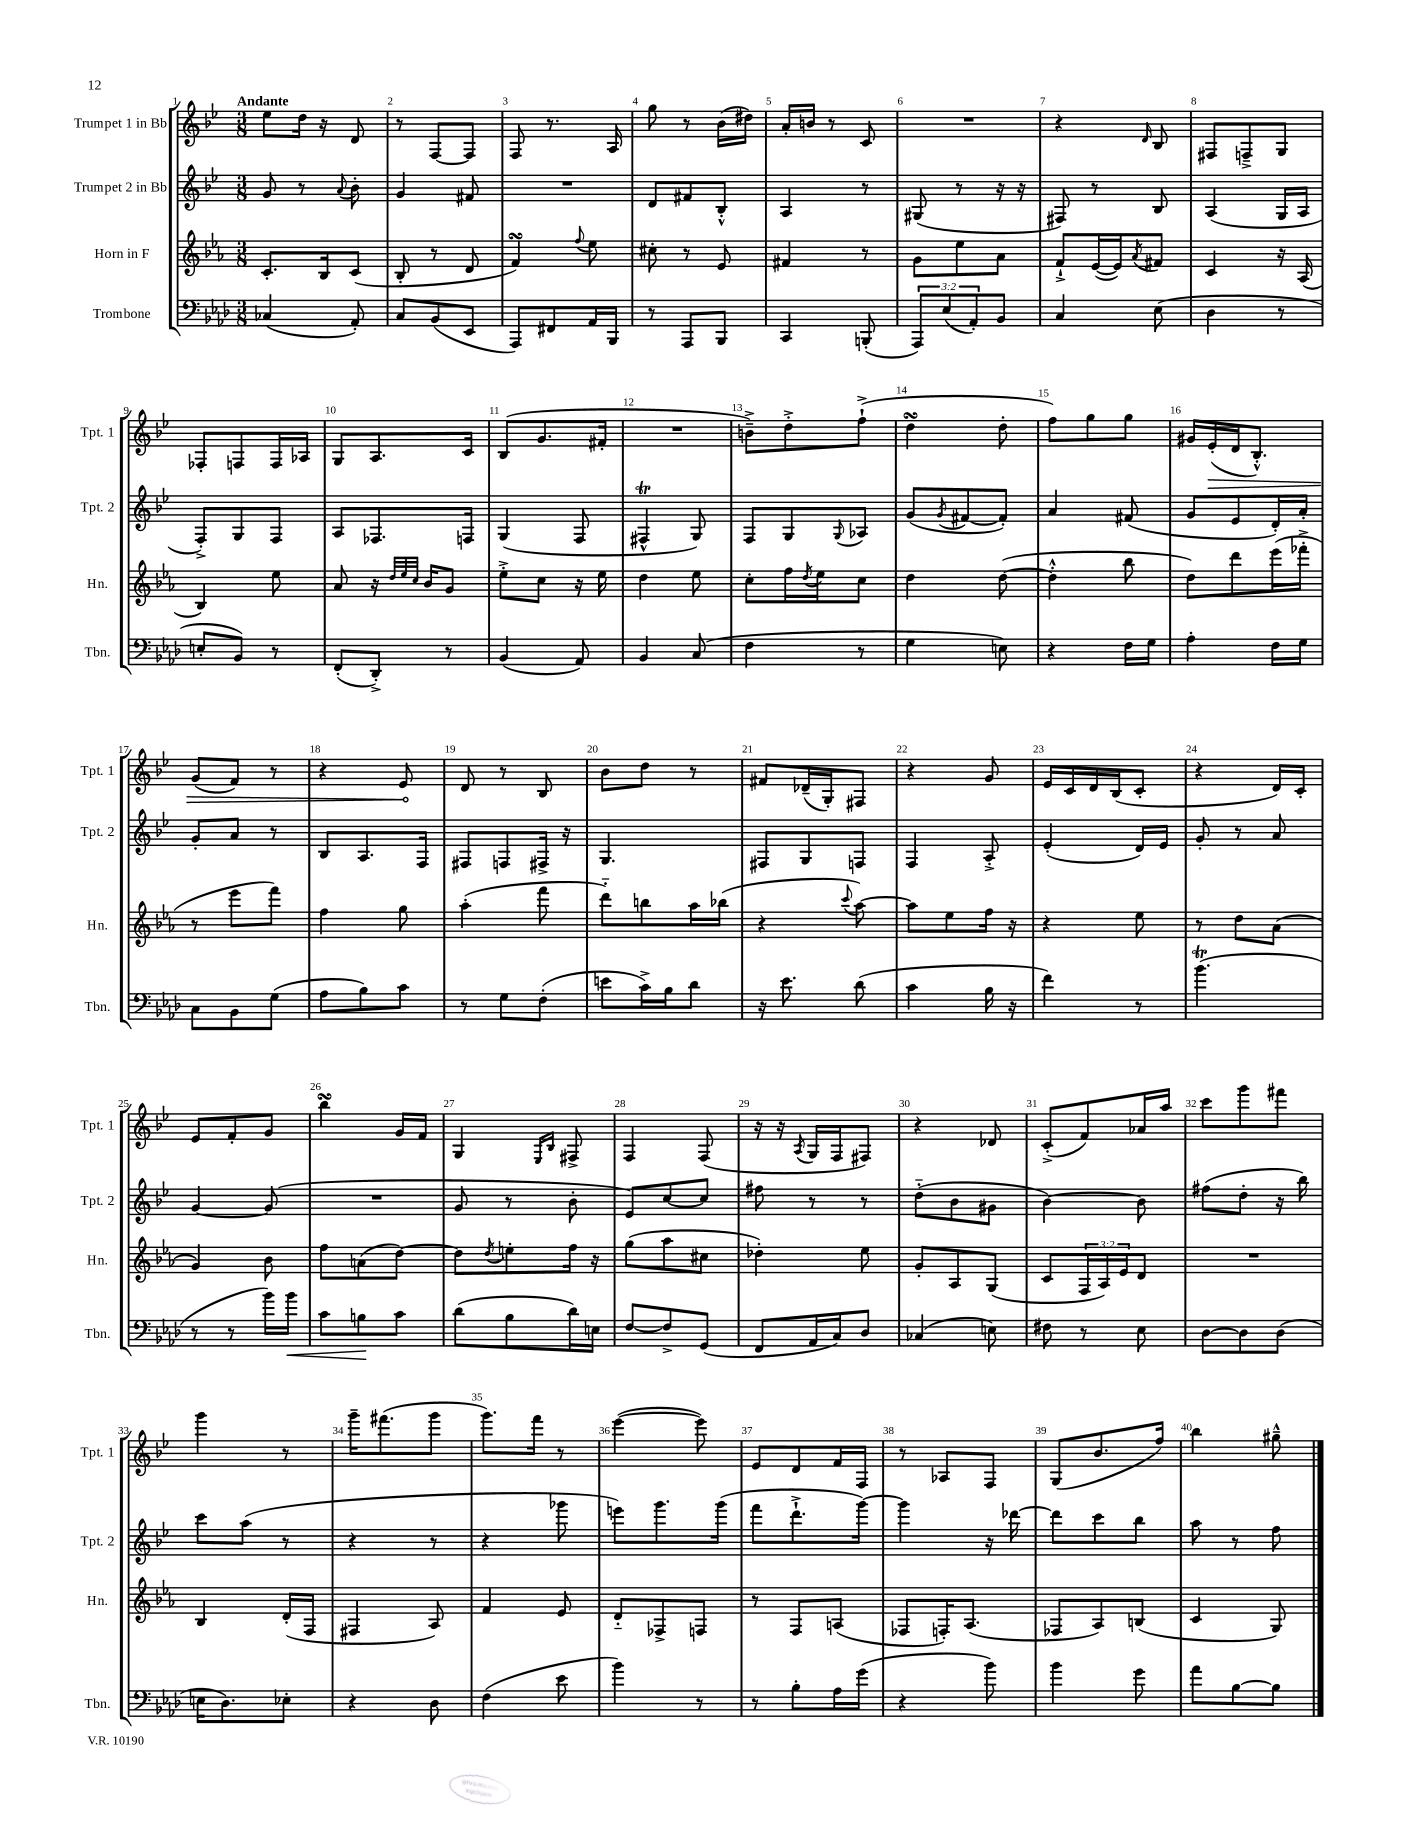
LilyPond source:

<<
\new StaffGroup <<
\new Staff = "s0" \with { instrumentName = "Trumpet 1 in Bb" shortInstrumentName = "Tpt. 1" } {
    \clef treble \key bes \major \numericTimeSignature \time 3/8 \tempo "Andante"
    ees''8 d''16 r16 d'8 |
    r8 f8~ f8 |
    f8 r8. a16 |
    g''8 r8 bes'16( dis''16) |
    a'16-. b'16 r8 c'8 |
    R4. |
    r4 \grace { d'16 } bes8 |
    fis8 f8---> g8 |
    fes8-. f8 f16 aes16 |
    g8 a8. c'16 |
    bes8( g'8. fis'16-. |
    R4. |
    b'8--->) d''8-.-> f''8-!->( |
    d''4\turn d''8-. |
    f''8) g''8 g''8 |
    gis'16 \once \override Hairpin.circled-tip = ##t ees'16-.\>( d'16 bes8.-.-^) |
    g'8( f'8) r8 |
    r4 ees'8\! |
    d'8 r8 bes8 |
    bes'8 d''8 r8 |
    fis'8 des'16--( g16-.) fis8 |
    r4 g'8 |
    ees'16 c'16 d'16 bes16( c'8-. |
    r4 d'16) c'16-. |
    ees'8 f'8-. g'8 |
    bes''4\turn g'16 f'16 |
    g4 \grace { ees16 bes16 } fis8-> |
    f4 f8( |
    r16 r16 \acciaccatura { a8 } g16 f16 fis8) |
    r4 des'8 |
    c'8-.->( f'8) aes'16 a''16 |
    c'''8 g'''8 fis'''8 |
    g'''4 r8 |
    g'''16-- fis'''8.( g'''8 |
    g'''8.) f'''16 r8 |
    ees'''4~( ees'''8) |
    ees'8 d'8 f'16 f16 |
    r8 aes8 f8 |
    g8( bes'8. f''16) |
    bes''4 gis''8---^ \bar "|." |
}
\new Staff = "s1" \with { instrumentName = "Trumpet 2 in Bb" shortInstrumentName = "Tpt. 2" } {
    \clef treble \key bes \major \numericTimeSignature \time 3/8
    g'8 r8 \appoggiatura { a'8 } bes'8-. |
    g'4 fis'8 |
    R4. |
    d'8 fis'8 bes8-.-^ |
    a4 r8 |
    gis8( r8 r16 r16 |
    fis8) r8 bes8 |
    a4( g16 a16 |
    f8-.->) g8 f8 |
    a8 fes8. f16 |
    g4( f8 |
    fis4-^\trill g8) |
    f8 g8 \appoggiatura { g8 } aes8 |
    g'8( \acciaccatura { g'8 } fis'8~ fis'8-.) |
    a'4 fis'8( |
    g'8 ees'8 d'16-.) a'16-. |
    g'8-. a'8 r8 |
    bes8 a8. f16 |
    fis8 f8 fis16-> r16 |
    g4. |
    fis8 g8 f8 |
    f4 a8-.-> |
    ees'4-.( d'16) ees'16 |
    g'8-. r8 a'8 |
    g'4~ g'8( |
    R4. |
    g'8 r8 bes'8-. |
    ees'8) c''8~ c''8 |
    fis''8 r8 r8 |
    d''8-_( bes'8 gis'8 |
    bes'4~) bes'8 |
    fis''8( d''8-. r16 bes''16) |
    c'''8 a''8( r8 |
    r4 r8 |
    r4 ges'''8 |
    e'''8) g'''8. g'''16( |
    f'''8 d'''8.-!-> g'''16~) |
    g'''4 r16 des'''16~ |
    des'''8 c'''8 bes''8 |
    a''8 r8 f''8 \bar "|." |
}
\new Staff = "s2" \with { instrumentName = "Horn in F" shortInstrumentName = "Hn." } {
    \clef treble \key ees \major \numericTimeSignature \time 3/8 \override Staff.TupletNumber.text = #tuplet-number::calc-fraction-text
    c'8.-. bes16 c'8( |
    bes8-. r8 d'8 |
    f'4\turn) \appoggiatura { f''8 } ees''8 |
    cis''8-. r8 ees'8 |
    fis'4 r8 |
    g'8 ees''8 aes'8 |
    f'8-!-> ees'16~( ees'16) \acciaccatura { aes'8 } fis'8 |
    c'4 r16 aes16( |
    bes4) ees''8 |
    aes'8 r16 \grace { d''32 ees''32 c''32 } bes'16 g'8 |
    ees''8-.-> c''8 r16 ees''16 |
    d''4 ees''8 |
    c''8-. f''16 \acciaccatura { d''8 } ees''16 c''8 |
    d''4 d''8~( |
    d''4-.-^ bes''8 |
    d''8) d'''8 ees'''16( fes'''16-.-> |
    r8 ees'''8 f'''8) |
    f''4 g''8 |
    aes''4-.( f'''8 |
    d'''8-_) b''8 aes''16 bes''16( |
    r4 \appoggiatura { c'''8 } aes''8~) |
    aes''8 ees''8 f''16 r16 |
    r4 ees''8 |
    r8 d''8 aes'8( |
    g'4) bes'8 |
    f''8 a'8( d''8~) |
    d''8 \acciaccatura { d''8 } e''8-. f''16 r16 |
    g''8( aes''8 cis''8 |
    des''4-.) ees''8 |
    g'8-. aes8 g8( |
    c'8 \tuplet 3/2 { f16 aes16) ees'16 } d'8 |
    R4. |
    bes4 d'16-.( f16 |
    fis4 aes8) |
    f'4 ees'8 |
    d'8-_ fes8-> f8 |
    r8 f8 a8( |
    fes8 f16-.) aes8.( |
    fes8 aes8) b8( |
    c'4 g8) \bar "|." |
}
\new Staff = "s3" \with { instrumentName = "Trombone" shortInstrumentName = "Tbn." } {
    \clef bass \key aes \major \numericTimeSignature \time 3/8 \override Staff.TupletNumber.text = #tuplet-number::calc-fraction-text
    ces4( aes,8-.) |
    c8 bes,8( ees,8 |
    aes,,8) fis,8 aes,16 bes,,16 |
    r8 aes,,8 bes,,8 |
    c,4 b,,8-.( |
    \tuplet 3/2 { aes,,8) ees8( aes,8-.) } bes,8 |
    c4 ees8( |
    des4 r8 |
    e8-. bes,8) r8 |
    f,8-.( des,8-.->) r8 |
    bes,4( aes,8) |
    bes,4 c8( |
    f4 r8 |
    g4 e8) |
    r4 f16 g16 |
    aes4-. f16 g16 |
    c8 bes,8 g8( |
    aes8 bes8) c'8 |
    r8 g8 f8-.( |
    e'8 c'16->) bes16 des'8 |
    r16 ees'8. des'8( |
    c'4 bes16 r16 |
    f'4) r8 |
    bes'4.\trill( |
    r8 r8 bes'16) bes'16\< |
    c'8 b8\! c'8 |
    des'8( bes8 des'16) e16 |
    f8~ f8-> g,8( |
    f,8 aes,16 c16) des8 |
    ces4( e8) |
    fis8 r8 ees8 |
    des8~ des8 des8( |
    e16 des8.) ees8-. |
    r4 des8 |
    f4( ees'8 |
    bes'4) r8 |
    r8 bes8-. aes16 g'16( |
    r4 bes'8) |
    bes'4 g'8 |
    aes'8 bes8~ bes8 \bar "|." |
}
>>
>>
\layout { \context { \Score \override BarNumber.break-visibility = ##(#f #t #t) barNumberVisibility = #all-bar-numbers-visible } }
